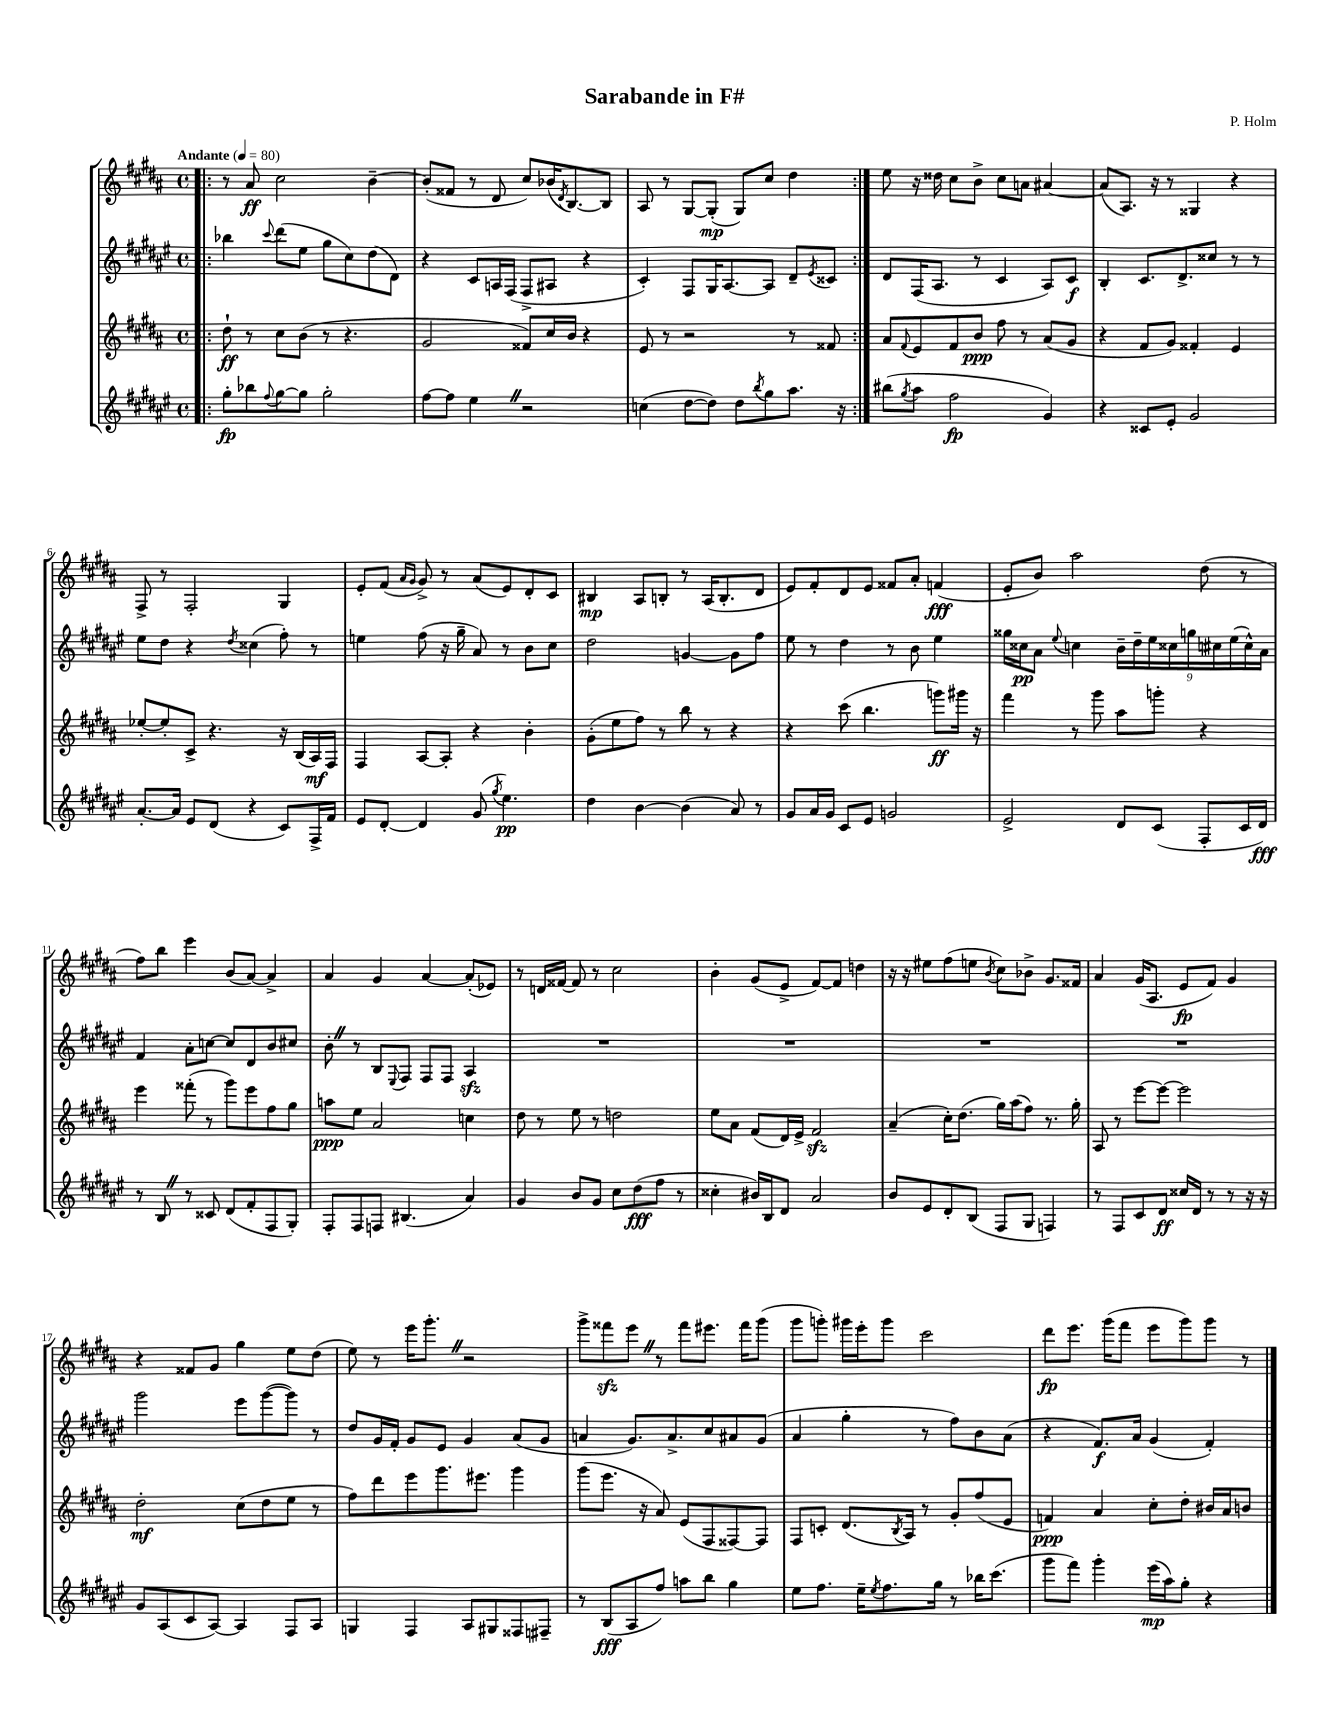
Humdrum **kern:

**kern	**dynam	**kern	**dynam	**kern	**dynam	**kern	**dynam
*part4	*part4	*part3	*part3	*part2	*part2	*part1	*part1
*staff4	*staff4	*staff3	*staff3	*staff2	*staff2	*staff1	*staff1
*clefG2	*	*clefG2	*	*clefG2	*	*clefG2	*
*k[f#c#g#d#a#e#]	*	*k[f#c#g#d#a#]	*	*k[f#c#g#d#a#e#]	*	*k[f#c#g#d#a#]	*
*M4/4	*	*M4/4	*	*M4/4	*	*M4/4	*
*met(c)	*	*met(c)	*	*met(c)	*	*met(c)	*
*MM80	*	*MM80	*	*MM80	*	*MM80	*
=1!|:	=1!|:	=1!|:	=1!|:	=1!|:	=1!|:	=1!|:	=1!|:
!	!	!	!	!	!	!LO:TX:a:B:t=Andante	!
8gg#'\L	fp	8dd#`\	ff	4bb-X\	.	8r	.
8bb-X\	.	8r	.	.	.	8a#/	ff
8qqff#/	.	.	.	8qqccc#/	.	.	.
[8gg#\	.	8cc#\L	.	(8ddd#\L	.	2cc#\	.
8gg#\J]	.	(8b\J	.	8ee#\J	.	.	.
2gg#'\	.	8r	.	8gg#\L	.	.	.
.	.	4.r	.	8cc#\)	.	.	.
.	.	.	.	(8dd#\	.	[4b~\	.
.	.	.	.	8d#\J)	.	.	.
=2	=2	=2	=2	=2	=2	=2	=2
[8ff#\L	.	2g#/	.	4r	.	(8b'/L]	.
8ff#\J]	.	.	.	.	.	8f##X/J	.
4ee#Z\	.	.	.	8c#/L	.	8r	.
.	.	.	.	16An/L	.	8d#/	.
.	.	.	.	(16F#/JJ	.	.	.
2r	.	8f##X/L)	.	8F#^/L	.	8cc#/L)	.
.	.	16cc#/L	.	8A#X/J	.	(16b-X/K	.
.	.	.	.	.	.	8qd#/	.
.	.	16b/JJ	.	.	.	[8.B/)	.
.	.	4r	.	4r	.	.	.
.	.	.	.	.	.	8B/J]	.
=3	=3	=3	=3	=3	=3	=3	=3
(4ccn\	.	8e/	.	4c#'/)	.	8A#/	.
.	.	8r	.	.	.	8r	.
[8dd#\L	.	2r	.	8F#/L	.	[8G#/L	.
8dd#\J])	.	.	.	16G#/K	.	(8G#'/J]	mp
.	.	.	.	[8.A#/	.	.	.
8dd#\L	.	.	.	.	.	8G#/L)	.
8qbb/	.	.	.	.	.	.	.
8gg#\	.	.	.	8A#/J]	.	8cc#/J	.
8.aa#\J	.	8r	.	8d#~/L	.	4dd#\	.
.	.	.	.	8qe#/	.	.	.
.	.	8f##X/	.	8c##X/J	.	.	.
16r	.	.	.	.	.	.	.
=4:|!	=4:|!	=4:|!	=4:|!	=4:|!	=4:|!	=4:|!	=4:|!
(8bb#X\L	.	8a#/L	.	8d#/L	.	8ee\	.
8qgg#/	.	8qqf#/	.	.	.	.	.
8aa#\J	.	8e/	.	(16F#/K	.	16r	.
.	.	.	.	8.A#/J	.	16dd##X\	.
2ff#\	fp	8f#/	.	.	.	8cc#\L	.
.	.	8b/J	ppp	8r	.	8b^\J	.
.	.	8ff#\	.	4c#/	.	8cc#\L	.
.	.	8r	.	.	.	8an\J	.
4g#/)	.	(8a#/L	.	8A#/L)	.	[4a#X/	.
.	.	8g#/J	.	8c#/J	f	.	.
=5	=5	=5	=5	=5	=5	=5	=5
4r	.	4r	.	4B'/	.	(8a#/L]	.
.	.	.	.	.	.	8.A#/J)	.
8c##X/L	.	8f#/L	.	8.c#/L	.	.	.
.	.	.	.	.	.	16r	.
8e#'/J	.	8g#/J)	.	.	.	8r	.
.	.	.	.	8.d#^/	.	.	.
2g#/	.	4f##X'/	.	.	.	4G##X/	.
.	.	.	.	8cc##X/J	.	.	.
.	.	4e/	.	8r	.	4r	.
.	.	.	.	8r	.	.	.
!!LO:LB:g=z
=6	=6	=6	=6	=6	=6	=6	=6
[8.a#'/L	.	[8ee-X'/L	.	8ee#\L	.	8F#^/	.
.	.	8ee-'/]	.	8dd#\J	.	8r	.
16a#/Jk]	.	.	.	.	.	.	.
8e#/L	.	8c#^/J	.	4r	.	2F#'/	.
(8d#/J	.	4.r	.	.	.	.	.
.	.	.	.	8qdd#/	.	.	.
4r	.	.	.	(4cc##X\	.	.	.
8c#/L)	.	16r	.	8ff#'\)	.	4G#/	.
.	.	(16B/LL	.	.	.	.	.
16F#^/L	.	16A#/)	mf	8r	.	.	.
16f#/JJ	.	16F#/JJ	.	.	.	.	.
=7	=7	=7	=7	=7	=7	=7	=7
8e#/L	.	4F#/	.	4een\	.	8e'/L	.
[8d#'/J	.	.	.	.	.	(8f#/J	.
.	.	.	.	.	.	16qqa#/LL	.
.	.	.	.	.	.	16qqg#/JJ	.
4d#/]	.	[8A#/L	.	(8ff#\	.	8g#^/)	.
.	.	8A#'/J]	.	16r	.	8r	.
.	.	.	.	16gg#~\	.	.	.
(8g#/	.	4r	.	8a#/)	.	(8a#/L	.
8qgg#/	.	.	.	.	.	.	.
4.ee#\)	pp	.	.	8r	.	8e/)	.
.	.	4b'\	.	8b\L	.	8d#'/	.
.	.	.	.	8cc#\J	.	8c#/J	.
=8	=8	=8	=8	=8	=8	=8	=8
4dd#\	.	(8g#'\L	.	2dd#\	.	4B#X/	mp
.	.	8ee\	.	.	.	.	.
[4b\	.	8ff#\J)	.	.	.	8A#/L	.
.	.	8r	.	.	.	8Bn'/J	.
(4b\]	.	8bb\	.	[4gn/	.	8r	.
.	.	8r	.	.	.	(16A#/KL	.
.	.	.	.	.	.	8.B'/	.
8a#/)	.	4r	.	8g\L]	.	.	.
8r	.	.	.	8ff#\J	.	8d#/J	.
=9	=9	=9	=9	=9	=9	=9	=9
8g#/L	.	4r	.	8ee#\	.	8e/L)	.
16a#/L	.	.	.	8r	.	8f#'/	.
16g#/JJ	.	.	.	.	.	.	.
8c#/L	.	(8ccc#\	.	4dd#\	.	8d#/	.
8e#/J	.	4.bb\	.	.	.	8e/J	.
2gn/	.	.	.	8r	.	8f##X/L	.
.	.	.	.	8b\	.	8a#'/J	.
.	.	8gggn\L)	ff	4ee#\	.	(4fn/	fff
.	.	16ggg#X\Jk	.	.	.	.	.
.	.	16r	.	.	.	.	.
=10	=10	=10	=10	=10	=10	=10	=10
2e#^/	.	4fff#\	.	16gg##X\LL	.	8e'/L	.
.	.	.	.	16cc##X\J	pp	.	.
.	.	.	.	8a#\J	.	8b/J)	.
.	.	.	.	8qqee#/	.	.	.
.	.	8r	.	4ccn\	.	2aa#\	.
.	.	8ggg#\	.	.	.	.	.
8d#/L	.	8aa#\L	.	18b~\LL	.	.	.
.	.	.	.	18dd#~\	.	.	.
.	.	.	.	18ee#\	.	.	.
(8c#/J	.	8gggn'\J	.	.	.	.	.
.	.	.	.	18cc##X\	.	.	.
.	.	.	.	18ggn\	.	.	.
8F#'/L	.	4r	.	.	.	(8dd#\	.
.	.	.	.	18cc#X\	.	.	.
.	.	.	.	(18ee#\	.	.	.
16c#/L	.	.	.	.	.	8r	.
.	.	.	.	18cc#^^\)	.	.	.
16d#/JJ)	fff	.	.	.	.	.	.
.	.	.	.	18a#\JJ	.	.	.
!!LO:LB:g=z
=11	=11	=11	=11	=11	=11	=11	=11
8r	.	4eee\	.	4f#/	.	8ff#\L)	.
8BZ/	.	.	.	.	.	8bb\J	.
8r	.	(8fff##X'\	.	8a#'\L	.	4eee\	.
8c##X/	.	8r	.	[8ccn\J	.	.	.
(8d#/L	.	8ggg#\L)	.	8cc/L]	.	(8b/L	.
8f#'/	.	8eee\	.	8d#/	.	[8a#/J)	.
8F#/	.	8ff#\	.	8b/	.	4a#^/]	.
8G#'/J)	.	8gg#\J	.	8cc#X/J	.	.	.
=12	=12	=12	=12	=12	=12	=12	=12
8F#'/L	.	8aan\L	ppp	8b'Z\	.	4a#/	.
8F#/	.	8ee\J	.	8r	.	.	.
8Fn/J	.	2a#/	.	8B/L	.	4g#/	.
.	.	.	.	8qqE#/	.	.	.
(4.B#X/	.	.	.	8F#/J	.	.	.
.	.	.	.	8F#/L	.	[4a#/	.
.	.	.	.	8F#/J	.	.	.
4a#/)	.	4ccn\	.	4A#zz/	.	(8a#'/L]	.
.	.	.	.	.	.	8e-X/J)	.
=13	=13	=13	=13	=13	=13	=13	=13
4g#/	.	8dd#\	.	1r	.	8r	.
.	.	8r	.	.	.	16dn/LL	.
.	.	.	.	.	.	[16f##X/JJ	.
8b/L	.	8ee\	.	.	.	8f##/]	.
8g#/J	.	8r	.	.	.	8r	.
8cc#\L	.	2ddn\	.	.	.	2cc#\	.
(8dd#\	fff	.	.	.	.	.	.
8ff#\J	.	.	.	.	.	.	.
8r	.	.	.	.	.	.	.
=14	=14	=14	=14	=14	=14	=14	=14
4cc##X'\	.	8ee\L	.	1r	.	4b'\	.
.	.	8a#\J	.	.	.	.	.
16b#X/LL)	.	(8f#/L	.	.	.	(8g#/L	.
16B/J	.	.	.	.	.	.	.
8d#/J	.	16d#/L)	.	.	.	8e^/J	.
.	.	16e^/JJ	.	.	.	.	.
2a#/	.	2f#zz/	.	.	.	[8f#/L)	.
.	.	.	.	.	.	8f#/J]	.
.	.	.	.	.	.	4ddn\	.
=15	=15	=15	=15	=15	=15	=15	=15
8b/L	.	(4a#~/	.	1r	.	16r	.
.	.	.	.	.	.	16r	.
8e#/	.	.	.	.	.	8ee#X\L	.
8d#'/	.	16cc#'\KL)	.	.	.	(8ff#\	.
.	.	(8.dd#\J	.	.	.	.	.
(8B/J	.	.	.	.	.	8een\J	.
.	.	.	.	.	.	8qb/	.
8F#/L	.	16gg#\LL)	.	.	.	8cc#\L)	.
.	.	(16aa#\J	.	.	.	.	.
8G#/J	.	8ff#\J)	.	.	.	8b-X^\J	.
4Fn/)	.	8.r	.	.	.	8.g#/L	.
.	.	16gg#'\	.	.	.	16f##X/Jk	.
=16	=16	=16	=16	=16	=16	=16	=16
8r	.	8A#/	.	1r	.	4a#/	.
8F#/L	.	8r	.	.	.	.	.
8c#/	.	[8eee\L	.	.	.	(16g#/KL	.
.	.	.	.	.	.	8.A#/J	.
8d#/J	ff	8eee\J_	.	.	.	.	.
16cc##X/LL	.	2eee\]	.	.	.	8e/L	fp
16d#/JJ	.	.	.	.	.	.	.
8r	.	.	.	.	.	8f#/J)	.
8r	.	.	.	.	.	4g#/	.
16r	.	.	.	.	.	.	.
16r	.	.	.	.	.	.	.
!!LO:LB:g=z
=17	=17	=17	=17	=17	=17	=17	=17
8g#/L	.	2dd#'\	mf	2ggg#\	.	4r	.
(8A#/	.	.	.	.	.	.	.
8c#/	.	.	.	.	.	8f##X/L	.
[8A#/J)	.	.	.	.	.	8g#/J	.
4A#/]	.	(8cc#\L	.	8eee#\L	.	4gg#\	.
.	.	8dd#\	.	([8ggg#\	.	.	.
8F#/L	.	8ee\J	.	8ggg#\J])	.	8ee\L	.
8A#/J	.	8r	.	8r	.	(8dd#\J	.
=18	=18	=18	=18	=18	=18	=18	=18
4Gn/	.	8ff#\L)	.	8dd#/L	.	8ee\)	.
.	.	8ddd#\	.	16g#/L	.	8r	.
.	.	.	.	16f#'/JJ	.	.	.
4F#/	.	8eee\	.	8g#/L	.	16eee\KL	.
.	.	.	.	.	.	8.ggg#'Z\J	.
.	.	8.ggg#\	.	8e#/J	.	.	.
8A#/L	.	.	.	4g#/	.	2r	.
.	.	8.eee#X\J	.	.	.	.	.
8G#X/	.	.	.	.	.	.	.
8F##X/	.	4ggg#\	.	(8a#/L	.	.	.
8F#X~/J	.	.	.	8g#/J	.	.	.
=19	=19	=19	=19	=19	=19	=19	=19
8r	.	(8ggg#\L	.	4an/	.	8ggg#^\L	.
(8B/L	fff	8.eee\J	.	.	.	8fff##Xzz\	.
8A#/	.	.	.	8.g#/L)	.	8eeeZ\J	.
.	.	16r	.	.	.	.	.
8ff#/J)	.	8a#/)	.	.	.	8r	.
.	.	.	.	8.a^/	.	.	.
8aan\L	.	(8e/L	.	.	.	8fff##\L	.
8bb\J	.	8F#/	.	8cc#/	.	8.eee#X\J	.
4gg#\	.	[8F##X/)	.	8a#X/	.	.	.
.	.	.	.	.	.	16fff##\KL	.
.	.	8F##/J]	.	(8g#/J	.	(8ggg#\J	.
=20	=20	=20	=20	=20	=20	=20	=20
8ee#\L	.	8F#/L	.	4a#/	.	8ggg#\L	.
8.ff#\J	.	8cn'/J	.	.	.	8gggn'\J)	.
.	.	(8.d#/L	.	4gg#'\	.	16ggg#X\LL	.
16ee#~\KL	.	.	.	.	.	16eee'\J	.
8qee#/	.	.	.	.	.	.	.
8.ff#\	.	.	.	.	.	8ggg#\J	.
.	.	8qB/	.	.	.	.	.
.	.	16A#/Jk)	.	.	.	.	.
.	.	8r	.	8r	.	2ccc#\	.
16gg#\Jk	.	.	.	.	.	.	.
8r	.	8g#'/L	.	8ff#\L)	.	.	.
16bb-X\KL	.	(8ff#/	.	8b\	.	.	.
(8.ccc#\J	.	.	.	.	.	.	.
.	.	8e/J	.	(8a#\J	.	.	.
=21	=21	=21	=21	=21	=21	=21	=21
8ggg#\L	.	4fn/)	ppp	4r	.	8ddd#\L	fp
8fff#\J)	.	.	.	.	.	8.eee\J	.
4ggg#'\	.	4a#/	.	8.f#/L)	f	.	.
.	.	.	.	.	.	(16ggg#\KL	.
.	.	.	.	.	.	8fff#\J	.
.	.	.	.	16a#/Jk	.	.	.
(16eee#\LL	mp	8cc#'\L	.	(4g#/	.	8eee\L	.
16aa#\J)	.	.	.	.	.	.	.
8gg#'\J	.	8dd#'\J	.	.	.	8ggg#\)	.
4r	.	16b#X/LL	.	4f#'/)	.	8ggg#\J	.
.	.	16a#/J	.	.	.	.	.
.	.	8bn/J	.	.	.	8r	.
==	==	==	==	==	==	==	==
*-	*-	*-	*-	*-	*-	*-	*-
